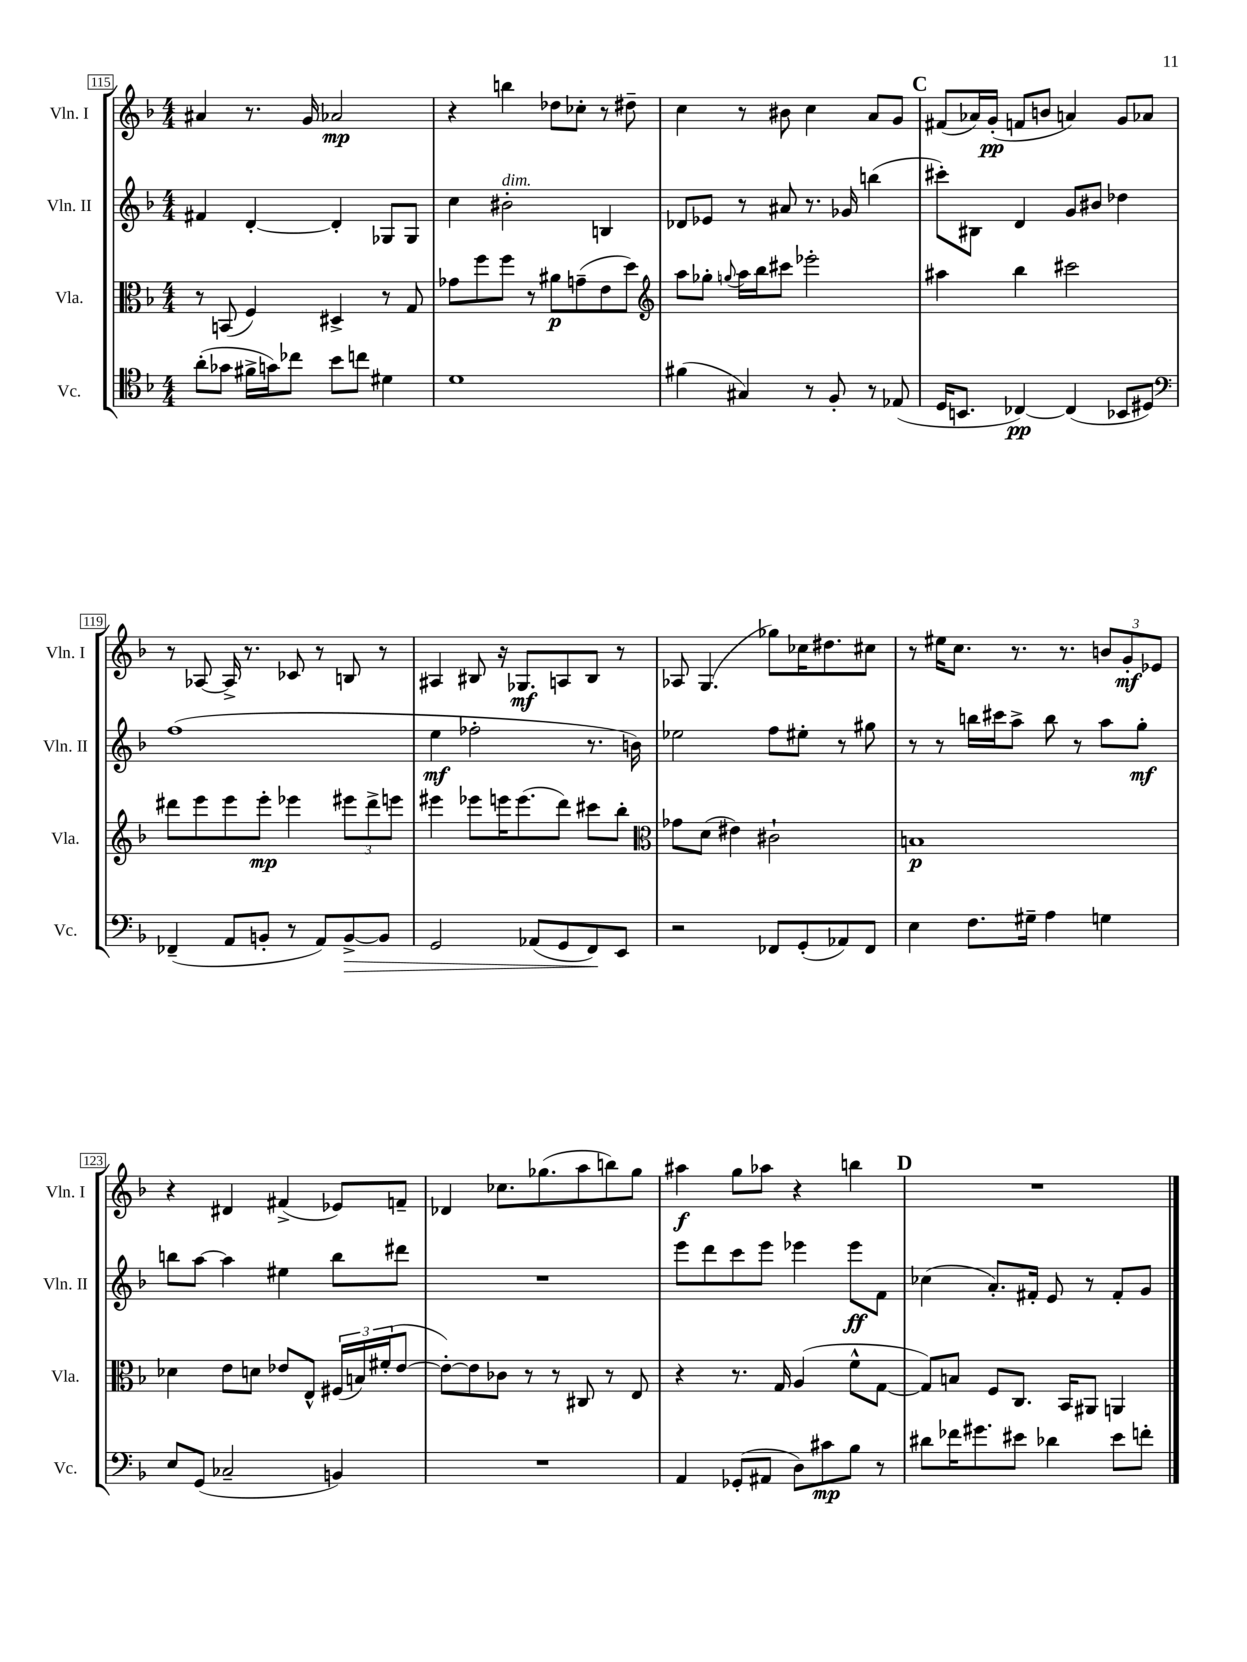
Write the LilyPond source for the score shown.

<<
\new StaffGroup <<
\new Staff = "s0" \with { instrumentName = "Vln. I" shortInstrumentName = "Vln. I" } {
    \clef treble \key f \major \numericTimeSignature \time 4/4
    ais'4 r8. g'16 aes'2\mp |
    r4 b''4 des''8 ces''8-. r8 dis''8-- |
    c''4 r8 bis'8 c''4 a'8 g'8 |
    \mark \markup { \bold "C" } fis'8( aes'16) g'16-.\pp( f'8 b'8 a'4) g'8 aes'8 |
    r8 aes8~ aes16-> r8. ces'8 r8 b8 r8 |
    ais4 bis8 r16 ges8.\mf a8 bis8 r8 |
    aes8 g4.( ges''8) ces''16 dis''8. cis''8 |
    r8 eis''16 c''8. r8. r8. \tuplet 3/2 { b'8 g'8-.\mf ees'8 } |
    r4 dis'4 fis'4->( ees'8) f'8-- |
    des'4 ces''8. ges''8.( a''8 b''8) ges''8 |
    ais''4\f g''8 aes''8 r4 b''4 |
    \mark \markup { \bold "D" } R1 \bar "|." |
}
\new Staff = "s1" \with { instrumentName = "Vln. II" shortInstrumentName = "Vln. II" } {
    \clef treble \key f \major \numericTimeSignature \time 4/4
    fis'4 d'4~-. d'4-. ges8 ges8 |
    c''4 bis'2-.^\markup { \italic "dim." } b4 |
    des'8 ees'8 r8 ais'8 r8. ges'16 b''4( |
    \mark \markup { \bold "C" } cis'''8-.) bis8 d'4 g'8 bis'8 des''4 |
    f''1( |
    e''4\mf fes''2-. r8. b'16) |
    ees''2 f''8 eis''8-. r8 gis''8 |
    r8 r8 b''16 cis'''16 a''8-> b''8 r8 a''8 g''8-.\mf |
    b''8 a''8~ a''4 eis''4 b''8 dis'''8 |
    R1 |
    e'''8 d'''8 c'''8 e'''8 ees'''4 ees'''8\ff f'8 |
    \mark \markup { \bold "D" } ces''4( a'8.-.) fis'16-. e'8 r8 fis'8-. g'8 \bar "|." |
}
\new Staff = "s2" \with { instrumentName = "Vla." shortInstrumentName = "Vla." } {
    \clef alto \key f \major \numericTimeSignature \time 4/4
    r8 b,8( f4) dis4-> r8 g8 |
    ges'8 f''8 f''8 r8 ais'8\p g'8--( e'8 d''8) |
    \clef treble a''8 ges''8-. \appoggiatura { g''8 } a''16 bes''16 cis'''8 ees'''2-. |
    \mark \markup { \bold "C" } ais''4 bes''4 cis'''2 |
    dis'''8 e'''8 e'''8 e'''8-.\mp ees'''4 \tuplet 3/2 { eis'''8 dis'''8-> e'''8 } |
    eis'''4 ees'''8 e'''16 e'''8.( d'''8) cis'''8 bes''8-. |
    \clef alto ges'8 d'8( eis'4) cis'2-! |
    b1\p |
    des'4 e'8 d'8 ees'8 e8-^ \tuplet 3/2 { fis16( b16) fis'16-.( } ees'8~ |
    ees'8~-.) ees'8 ces'8 r8 r8 cis8 r8 e8 |
    r4 r8. g16 a4( f'8-^ g8~ |
    \mark \markup { \bold "D" } g8) b8 f8 c8. bes,16 ais,8 a,4 \bar "|." |
}
\new Staff = "s3" \with { instrumentName = "Vc." shortInstrumentName = "Vc." } {
    \clef tenor \key f \major \numericTimeSignature \time 4/4
    a'8-.( ges'8 fis'16-> g'16) ces''8 bes'8 c''8 dis'4 |
    d'1 |
    fis'4( gis4) r8 f8-. r8 ees8( |
    \mark \markup { \bold "C" } d16 b,8. ces4~\pp) ces4( bes,8 dis8) |
    \clef bass fes,4--( a,8 b,8-. r8 a,8) b,8~->\> b,8 |
    g,2 aes,8( g,8 f,8\!) e,8 |
    r2 fes,8 g,8-.( aes,8) fes,8 |
    e4 f8. gis16-- a4 g4 |
    e8 g,8( ces2-- b,4) |
    R1 |
    a,4 ges,8-.( ais,8 d8) cis'8\mp bes8 r8 |
    \mark \markup { \bold "D" } dis'8 fes'16 gis'8. eis'8 des'4 eis'8 f'8-. \bar "|." |
}
>>
>>
\layout { \context { \Score currentBarNumber = #115 \override BarNumber.stencil = #(make-stencil-boxer 0.1 0.3 ly:text-interface::print) } }
